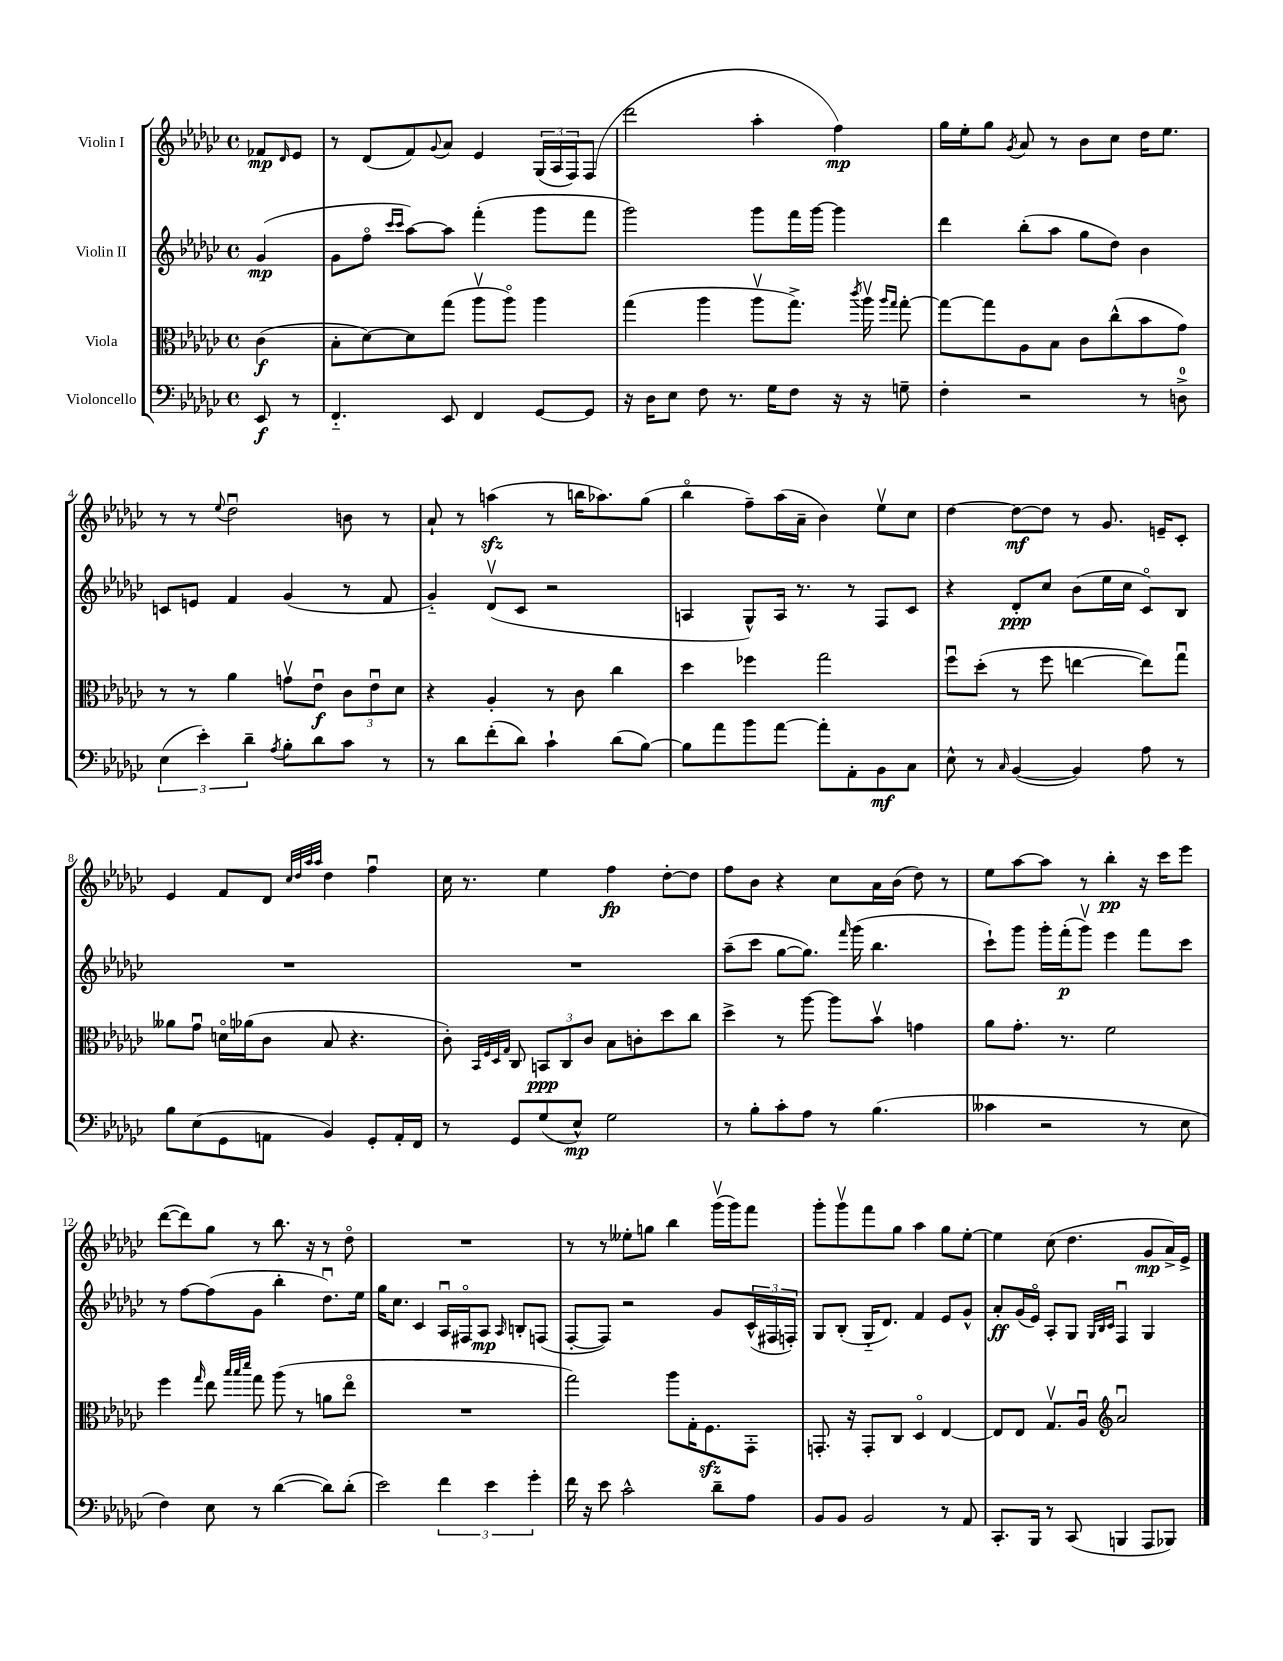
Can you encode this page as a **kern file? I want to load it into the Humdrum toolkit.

**kern	**dynam	**kern	**dynam	**kern	**dynam	**kern	**dynam
*part4	*part4	*part3	*part3	*part2	*part2	*part1	*part1
*staff4	*staff4	*staff3	*staff3	*staff2	*staff2	*staff1	*staff1
*I"Violoncello	*	*I"Viola	*	*I"Violin II	*	*I"Violin I	*
*clefF4	*	*clefC3	*	*clefG2	*	*clefG2	*
*k[b-e-a-d-g-c-]	*	*k[b-e-a-d-g-c-]	*	*k[b-e-a-d-g-c-]	*	*k[b-e-a-d-g-c-]	*
*M4/4	*	*M4/4	*	*M4/4	*	*M4/4	*
*met(c)	*	*met(c)	*	*met(c)	*	*met(c)	*
=	=	=	=	=	=	=	=
8EE-/	f	(4c-\	f	(4g-/	mp	8f-X/L	mp
.	.	.	.	.	.	16qqd-/	.
8r	.	.	.	.	.	8e-/J	.
=1	=1	=1	=1	=1	=1	=1	=1
4.FF/	.	8B-'\L	.	8g-\L	.	8r	.
.	.	[8d-\)	.	8ff\J	.	(8d-/L	.
.	.	.	.	16qqccc-/LL	.	.	.
.	.	.	.	16qqccc-/JJ	.	.	.
.	.	8d-\]	.	[8aa-\L)	.	8f/)	.
.	.	.	.	.	.	8qqg-/	.
8EE-/	.	(8gg-\J	.	8aa-\J]	.	8a-/J	.
4FF/	.	8aa-v\L	.	(4fff'\	.	4e-/	.
.	.	8aa-\J)	.	.	.	.	.
[8GG-/L	.	4aa-\	.	8ggg-\L	.	(24G-/LL	.
.	.	.	.	.	.	24A-/	.
.	.	.	.	.	.	24F/J)	.
8GG-/J]	.	.	.	8fff\J	.	(8F/J	.
=2	=2	=2	=2	=2	=2	=2	=2
16r	.	(4gg-\	.	2ggg-\)	.	2ddd-\	.
16D-\KL	.	.	.	.	.	.	.
8E-\J	.	.	.	.	.	.	.
8F\	.	4aa-\	.	.	.	.	.
8.r	.	.	.	.	.	.	.
.	.	8aa-v\L	.	8ggg-\L	.	4aa-'\	.
16G-\KL	.	.	.	.	.	.	.
8F\J	.	8.gg-^\J)	.	16fff\L	.	.	.
.	.	.	.	[16ggg-\JJ	.	.	.
16r	.	.	.	4ggg-\]	.	4ff\)	mp
.	.	8qccc-/	.	.	.	.	.
16r	.	16aa-v\	.	.	.	.	.
.	.	16qqaa-/LL	.	.	.	.	.
.	.	16qqgg-/JJ	.	.	.	.	.
8Gn~\	.	[8gg-'\	.	.	.	.	.
=3	=3	=3	=3	=3	=3	=3	=3
4F'\	.	8gg-\L_	.	4ddd-\	.	16gg-\LL	.
.	.	.	.	.	.	16ee-'\J	.
.	.	8gg-\]	.	.	.	8gg-\J	.
.	.	.	.	.	.	8qg-/	.
2r	.	8A-\	.	(8bb-'\L	.	8a-/	.
.	.	8B-\J	.	8aa-\J	.	8r	.
.	.	8c-\L	.	8gg-\L	.	8b-\L	.
.	.	(8cc-^^\	.	8dd-\J)	.	8cc-\J	.
8r	.	8b-\	.	4b-\	.	16dd-\KL	.
.	.	.	.	.	.	8.ee-\J	.
8Dn^\	.	8g-\J)	.	.	.	.	.
!!LO:LB:g=z
=4	=4	=4	=4	=4	=4	=4	=4
(6E-\	.	8r	.	8cn/L	.	8r	.
.	.	8r	.	8en/J	.	8r	.
6e-'\)	.	.	.	.	.	.	.
.	.	.	.	.	.	8qqee-/	.
.	.	4a-\	.	4f/	.	2dd-u\	.
6d-~\	.	.	.	.	.	.	.
8qA-/	.	.	.	.	.	.	.
8B-'\L	.	8gnv\L	.	(4g-/	.	.	.
8d-\	.	8e-u\J	f	.	.	.	.
8c-\J	.	12c-\L	.	8r	.	8bn\	.
.	.	12e-u\	.	.	.	.	.
8r	.	.	.	8f/	.	8r	.
.	.	12d-\J	.	.	.	.	.
=5	=5	=5	=5	=5	=5	=5	=5
8r	.	4r	.	4g-/)	.	8a-`/	.
8d-\L	.	.	.	.	.	8r	.
(8f'\	.	4A-'/	.	(8d-v/L	.	(4aanzz\	.
8d-\J)	.	.	.	8c-/J	.	.	.
4c-`\	.	8r	.	2r	.	8r	.
.	.	8c-\	.	.	.	16bbn\KL	.
.	.	.	.	.	.	8.aa-X\)	.
(8d-\L	.	4cc-\	.	.	.	.	.
[8B-\J)	.	.	.	.	.	(8gg-\J	.
=6	=6	=6	=6	=6	=6	=6	=6
8B-\L]	.	4dd-\	.	4An/	.	4bb-\	.
8a-\	.	.	.	.	.	.	.
8b-\	.	4ff-X\	.	8G-^^/L)	.	8ff~\L)	.
[8a-\J	.	.	.	16A/Jk	.	(16aa-\L	.
.	.	.	.	8.r	.	16a-~\JJ	.
8a-'\L]	.	2gg-\	.	.	.	4b-\)	.
8AA-'\	.	.	.	8r	.	.	.
8BB-\	mf	.	.	8F/L	.	8ee-v\L	.
8C-\J	.	.	.	8c-/J	.	8cc-\J	.
=7	=7	=7	=7	=7	=7	=7	=7
8E-^^\	.	8ffu\L	.	4r	.	[4dd-\	.
8r	.	(8dd-'\J	.	.	.	.	.
16qqC-/	.	.	.	.	.	.	.
([4BB-/	.	8r	.	8d-'/L	ppp	8dd-\L_	mf
.	.	8ff\	.	8cc-/J	.	8dd-\J]	.
4BB-/])	.	[4een\	.	(8b-\L	.	8r	.
.	.	.	.	16ee-\L	.	8.g-/	.
.	.	.	.	16cc-\JJ	.	.	.
8A-\	.	8ee\L])	.	8c-/L)	.	.	.
.	.	.	.	.	.	16en~/KL	.
8r	.	8gg-u\J	.	8B-/J	.	8c-'/J	.
!!LO:LB:g=z
=8	=8	=8	=8	=8	=8	=8	=8
8B-\L	.	8a--X\L	.	1r	.	4e-/	.
(8E-\	.	8g-u\J	.	.	.	.	.
8GG-\	.	16dn\LL	.	.	.	8f/L	.
.	.	(16a-X\J	.	.	.	.	.
8AAn\J	.	8c-\J	.	.	.	8d-/J	.
.	.	.	.	.	.	32qqcc-/LLL	.
.	.	.	.	.	.	32qqdd-/	.
.	.	.	.	.	.	32qqaa-/	.
.	.	.	.	.	.	32qqaa-/JJJ	.
4BB-/)	.	8B-/	.	.	.	4dd-\	.
.	.	4.r	.	.	.	.	.
8GG-'/L	.	.	.	.	.	4ffu\	.
16AA'/L	.	.	.	.	.	.	.
16FF/JJ	.	.	.	.	.	.	.
=9	=9	=9	=9	=9	=9	=9	=9
8r	.	8c-'\)	.	1r	.	16cc-\	.
.	.	.	.	.	.	8.r	.
.	.	32qqBB-/LLL	.	.	.	.	.
.	.	32qqF/	.	.	.	.	.
.	.	32qqD-/	.	.	.	.	.
.	.	32qqG-/JJJ	.	.	.	.	.
8GG-/L	.	8C-/	.	.	.	.	.
(8G-/	.	12BBn/L	ppp	.	.	4ee-\	.
.	.	12C-/	.	.	.	.	.
8E-^^/J)	mp	.	.	.	.	.	.
.	.	12c-/J	.	.	.	.	.
2G-\	.	8B-\L	.	.	.	4ff\	fp
.	.	8cn'\	.	.	.	.	.
.	.	8dd-\	.	.	.	[8dd-'\L	.
.	.	8cc-\J	.	.	.	8dd-\J]	.
=10	=10	=10	=10	=10	=10	=10	=10
8r	.	4dd-^\	.	(8aa-~\L	.	8ff\L	.
8B-'\L	.	.	.	8ccc-\J	.	8b-\J	.
8c-'\	.	8r	.	[8gg-\L	.	4r	.
8A-\J	.	[8aa-\	.	8.gg-\J])	.	.	.
8r	.	8aa-\L]	.	.	.	8cc-\L	.
.	.	.	.	16qqfff/	.	.	.
.	.	.	.	(16ggg-\	.	.	.
(4.B-\	.	8b-v\J	.	4.bb-\	.	16a-\L	.
.	.	.	.	.	.	(16b-\JJ	.
.	.	4gn\	.	.	.	8dd-\)	.
.	.	.	.	.	.	8r	.
=11	=11	=11	=11	=11	=11	=11	=11
4c--X\	.	8a-\L	.	8ccc-`\L)	.	8ee-\L	.
.	.	8.g-'\J	.	8ggg-\J	.	[8aa-\	.
2r	.	.	.	16ggg-'\LL	.	8aa-\J]	.
.	.	8.r	.	(16fff'\J	p	.	.
.	.	.	.	8ggg-v\J)	.	8r	.
.	.	2f\	.	4eee-\	.	4bb-'\	pp
8r	.	.	.	8fff\L	.	16r	.
.	.	.	.	.	.	16ccc-\KL	.
8E-\	.	.	.	8ccc-\J	.	8eee-\J	.
!!LO:LB:g=z
=12	=12	=12	=12	=12	=12	=12	=12
4F\)	.	4ff\	.	8r	.	([8ddd-\L	.
.	.	.	.	[8ff\L	.	8ddd-\])	.
.	.	16qqgg-/	.	.	.	.	.
8E-\	.	8ee-\	.	(8ff\]	.	8gg-\J	.
.	.	32qqbb-/LLL	.	.	.	.	.
.	.	32qqbb-/	.	.	.	.	.
.	.	32qqddd-/JJJ	.	.	.	.	.
8r	.	8gg-\	.	8g-\J	.	8r	.
([4d-\	.	(8aa-\	.	4bb-'\	.	8.bb-\	.
.	.	8r	.	.	.	.	.
.	.	.	.	.	.	16r	.
8d-\L])	.	8an\L	.	8.dd-u\L)	.	8r	.
(8d-'\J	.	8ee-\J	.	.	.	8dd-\	.
.	.	.	.	16ee-\Jk	.	.	.
=13	=13	=13	=13	=13	=13	=13	=13
2e-\)	.	1r	.	16gg-\KL	.	1r	.
.	.	.	.	8.cc-\J	.	.	.
.	.	.	.	4c-/	.	.	.
6f\	.	.	.	16A-u/LL	.	.	.
.	.	.	.	16F#X/J	.	.	.
.	.	.	.	8A-/J	mp	.	.
6e-\	.	.	.	.	.	.	.
.	.	.	.	16qqA-/	.	.	.
.	.	.	.	8Bn'/L	.	.	.
6g-'\	.	.	.	.	.	.	.
.	.	.	.	(8Fn/J	.	.	.
=14	=14	=14	=14	=14	=14	=14	=14
16f\	.	2gg-\)	.	[8F'/L	.	8r	.
16r	.	.	.	.	.	.	.
8e-\	.	.	.	8F/J])	.	8r	.
2c-^^\	.	.	.	2r	.	8ee--X'\L	.
.	.	.	.	.	.	8ggn\J	.
.	.	8aa-\L	.	.	.	4bb-\	.
.	.	16G-'\K	.	.	.	.	.
.	.	8.Fzz\	.	.	.	.	.
8d-~\L	.	.	.	8g-/L	.	(16ggg-v\LL	.
.	.	.	.	.	.	16ggg-\J)	.
8A-\J	.	8GG-'\J	.	(24c-^^/L	.	8fff\J	.
.	.	.	.	24F#X/	.	.	.
.	.	.	.	24Fn'/JJ)	.	.	.
=15	=15	=15	=15	=15	=15	=15	=15
8BB-/L	.	8.GGn'/	.	8G-/L	.	8ggg-'\L	.
8BB-/J	.	.	.	(8B-'/J	.	8ggg-v\	.
.	.	16r	.	.	.	.	.
2BB-/	.	8GG'/L	.	16G-/KL	.	8fff\	.
.	.	.	.	8.d-/J)	.	.	.
.	.	8C-/J	.	.	.	8gg-\J	.
.	.	4D-/	.	4f/	.	4aa-\	.
8r	.	[4E-/	.	8e-/L	.	8gg-\L	.
8AA-/	.	.	.	8g-^^/J	.	[8ee-'\J	.
=16	=16	=16	=16	=16	=16	=16	=16
8.CC-'/L	.	8E-/L]	.	8a-'/L	ff	4ee-\]	.
.	.	8E-/J	.	(16g-/L	.	.	.
16BBB-/Jk	.	.	.	16e-/JJ)	.	.	.
8r	.	8.G-v/L	.	8A-'/L	.	(8cc-\	.
(8CC-/	.	.	.	8G-/J	.	4.dd-\	.
.	.	16A-u/Jk	.	.	.	.	.
*	*	*clefG2	*	*	*	*	*
.	.	.	.	32qqG-/LLL	.	.	.
.	.	.	.	32qqB-/	.	.	.
.	.	.	.	32qqc-/JJJ	.	.	.
4BBBn/	.	2a-u/	.	4Fu/	.	.	.
8AAA-/L	.	.	.	4G-/	.	8g-/L	mp
8BBB-X/J)	.	.	.	.	.	16a-^/L)	.
.	.	.	.	.	.	16e-^/JJ	.
==	==	==	==	==	==	==	==
*-	*-	*-	*-	*-	*-	*-	*-
